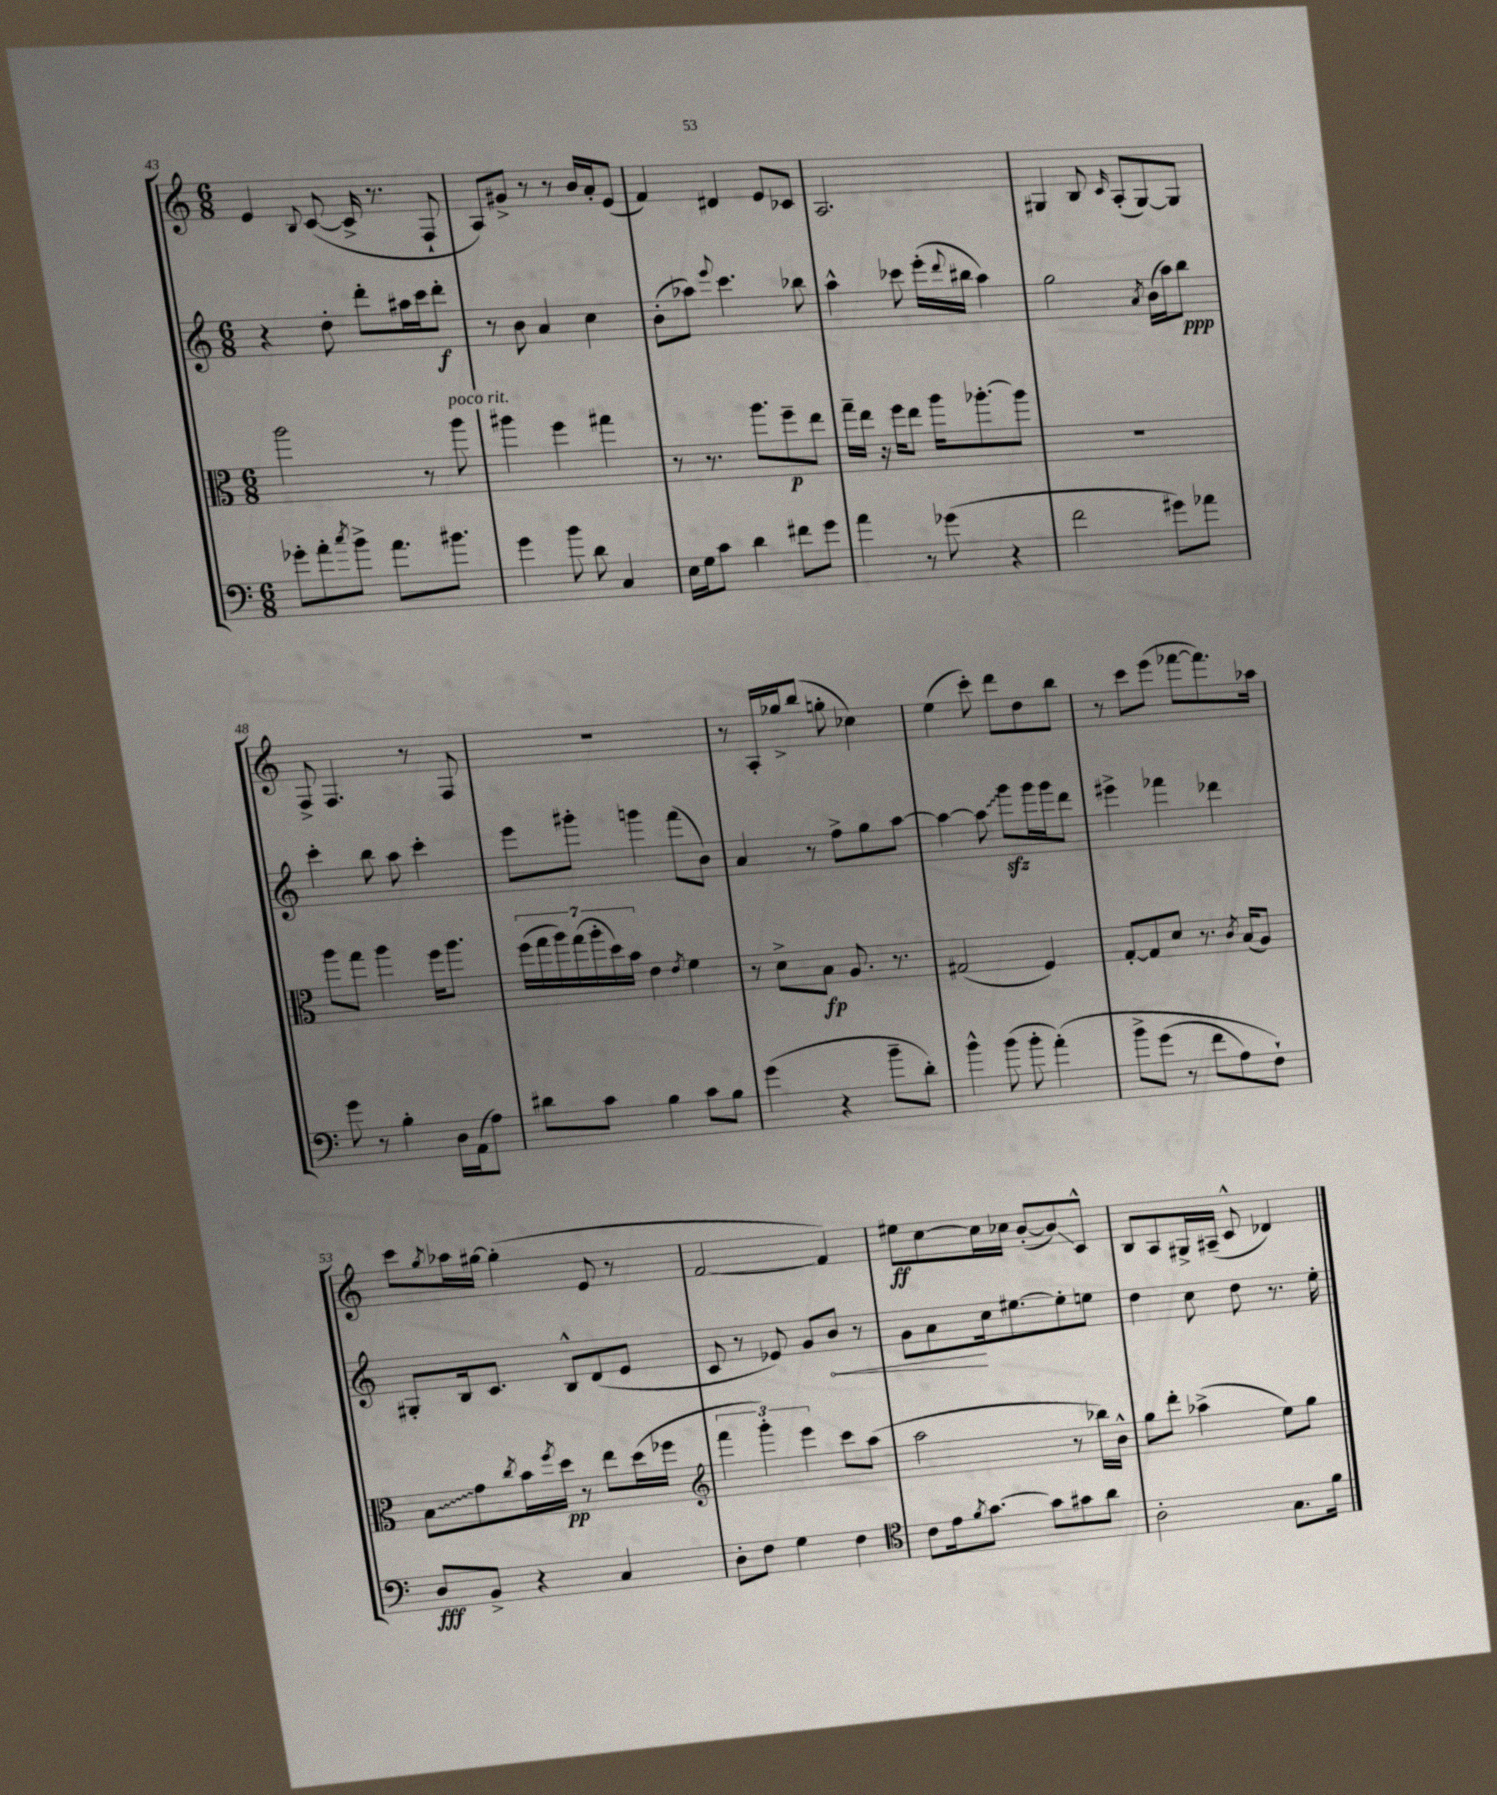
<<
\new StaffGroup <<
\new Staff = "s0" {
    \clef treble \key c \major \numericTimeSignature \time 6/8
    e'4 \appoggiatura { b8 } c'8~( c'16-> r8. f8-! |
    a8) gis'8-> r8 r8 b'16 a'16-. e'8( |
    f'4) dis'4 e'8 ces'8 |
    a2. |
    gis4 b8 \grace { c'16 } a8-.( gis8~) gis8 |
    f8-> f4. r8 f8 |
    R2. |
    r8 a16-. ges''16-> b''8( g''8-. ces''4) |
    e''4( c'''8-.) d'''8 d''8 b''8 |
    r8 c'''8 e'''8( fes'''8~ fes'''8.) aes''16 |
    c'''8 \acciaccatura { g''8 } aes''16 gis''16~ gis''4-.( e'8 r8 |
    f'2~ f'4) |
    eis''8\ff c''8~ c''16 ces''16 b'8~-.( b'8\glissando) c'8-^ |
    b8 a8 gis16-> ais16--( c'8-^ des'4) \bar "|." |
}
\new Staff = "s1" {
    \clef treble \key c \major \numericTimeSignature \time 6/8
    r4 d''8-. d'''8-. ais''16 c'''16 d'''8-.\f |
    r8 b'8 a'4 c''4 |
    b'8-.( aes''8) \appoggiatura { e'''8 } c'''4. bes''8 |
    a''4-^ ces'''8 e'''16-.( \appoggiatura { d'''8 } bis''16 a''4) |
    g''2 \acciaccatura { a'8 } b'16( a''16) b''8\ppp |
    c'''4-. b''8 a''8 c'''4-. |
    e'''8 gis'''8-. g'''4 f'''8( b'8) |
    a'4 r8 f''8-> g''8 a''8~ |
    a''4~ \once \override Glissando.style = #'zigzag a''8\glissando g'''8\sfz g'''16 g'''16 d'''8 |
    eis'''4-> fes'''4 des'''4 |
    gis8-. b16 c'8. b8-^ d'8( e'8 |
    c'8 r8 ees'8) g'8 \once \override Hairpin.circled-tip = ##t b'8\< r8 |
    g'8 a'8\! c''16 eis''8.~ eis''8-. e''8 |
    d''4 c''8 d''8 r8. e''16-. \bar "|." |
}
\new Staff = "s2" {
    \clef alto \key c \major \numericTimeSignature \time 6/8
    a''2 r8 a''8^\markup { \italic "poco rit." } |
    ais''4 f''4 gis''4 |
    r8 r8. a''8. f''8--\p e''8 |
    g''16-- e''16 r16 f''16 e''8 a''16 aes''8.~-. aes''8 |
    R2. |
    a''8 g''8 a''4 f''16 a''8. |
    \tuplet 7/4 { f''16( g''16 a''16) g''16( a''16-. d''16) b'16 } e'4 \acciaccatura { e'8 } f'4 |
    r8 d'8-> b8\fp a8. r8. |
    gis2( f4) |
    g8~-. g8 d'8 r8. \acciaccatura { c'8 } b16( a8) |
    \once \override Glissando.style = #'zigzag b8\glissando g'8 \acciaccatura { c''8 } b'16 \acciaccatura { f''8 } d''16\pp r8 e''8 d''16( fes''16 |
    \clef treble \tuplet 3/2 { f'''4 g'''4-.) e'''4 } c'''8 a''8( |
    a''2 r8 bes''16) b'16-^ |
    g''8 d'''8-. aes''4->( e''8) g''8 \bar "|." |
}
\new Staff = "s3" {
    \clef bass \key c \major \numericTimeSignature \time 6/8
    ges'8-. a'8-. \acciaccatura { c''8 } b'8-> a'8. bis'8. |
    g'4 b'8 d'8 c4 |
    e16 g16 c'8 d'4 fis'8 g'8 |
    a'4 r8 ges'8( r4 |
    f'2 gis'8) aes'8 |
    g'8 r8 b4-. d16 a,16( a8) |
    dis'8 c'8 b4 c'8 b8 |
    g'4( r4 b'8-- d'8-.) |
    b'4-^ b'8( b'8-. a'4-.)\( |
    b'8-> g'8( r8 f'8 a8) f8-!\) |
    d8\fff b,8-> r4 c4 |
    d8-. f8 g4 f4 |
    \clef tenor c'8 e'16 \acciaccatura { f'8 } g'8.~ g'8 gis'8 a'8 |
    a2-. g8. f'16 \bar "|." |
}
>>
>>
\layout { \context { \Score currentBarNumber = #43 } }
